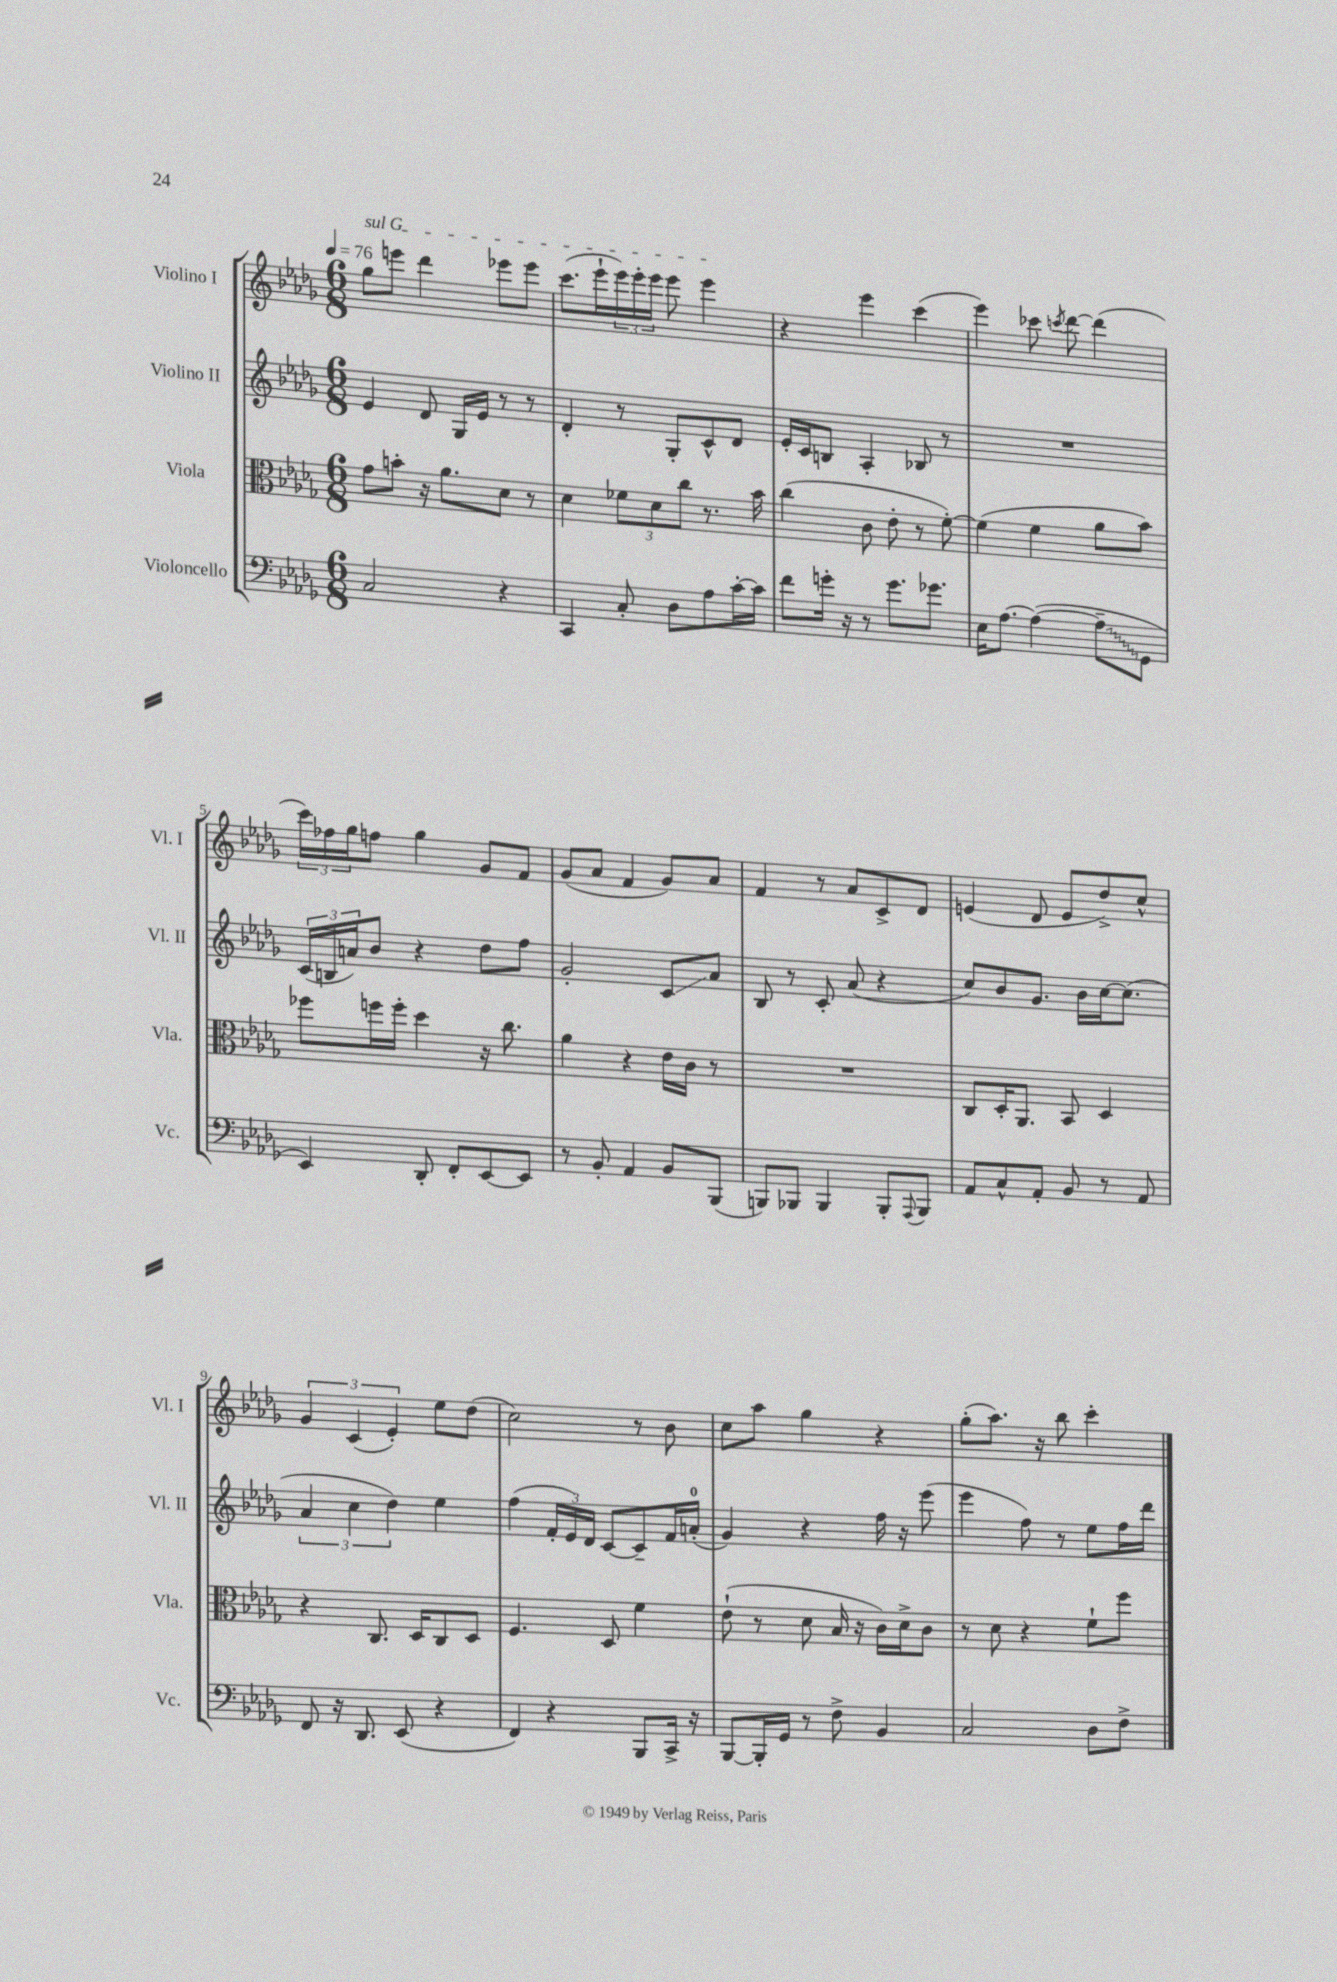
<<
\new StaffGroup <<
\new Staff = "s0" \with { instrumentName = "Violino I" shortInstrumentName = "Vl. I" } {
    \clef treble \key des \major \numericTimeSignature \time 6/8 \tempo 4 = 76
    \once \override TextSpanner.bound-details.left.text = \markup { \italic "sul G" } ges''8\startTextSpan e'''8 des'''4 ees'''8 ees'''8 |
    c'''8.( ees'''16-! \tuplet 3/2 { ees'''16) ees'''16-. ees'''16 } ees'''8 ees'''4\stopTextSpan |
    r4 ees'''4 c'''4( |
    ees'''4) ces'''8 \acciaccatura { c'''8 } des'''8~ des'''4( |
    \tuplet 3/2 { c'''16) fes''16 ges''16 } f''8 ges''4 ges'8 f'8 |
    ges'8( aes'8 f'4 ges'8) aes'8 |
    f'4 r8 aes'8 c'8-> des'8 |
    e'4( des'8 e'8 des''8->) c''8-^ |
    \tuplet 3/2 { ges'4 c'4( ees'4-.) } ees''8 des''8( |
    c''2) r8 bes'8 |
    c''8 aes''8 ges''4 r4 |
    ges''8-.( aes''8.) r16 bes''8 c'''4-. \bar "|." |
}
\new Staff = "s1" \with { instrumentName = "Violino II" shortInstrumentName = "Vl. II" } {
    \clef treble \key des \major \numericTimeSignature \time 6/8
    ees'4 des'8 ges16 ees'16 r8 r8 |
    des'4-. r8 ges8-. c'8-^ des'8 |
    ees'16-. c'16 b8 aes4-. bes8 r8 |
    R2. |
    \tuplet 3/2 { c'16( b16 a'16) } bes'8 r4 des''8 f''8 |
    ges'2-. c'8\glissando aes'8 |
    bes8 r8 c'8-. aes'8( r4 |
    c''8) bes'8 ges'8. bes'16 c''16~ c''8.( |
    \tuplet 3/2 { aes'4 c''4 des''4) } ees''4 |
    f''4( \tuplet 3/2 { f'16-. ees'16) des'16 } c'8~ c'8-- f'16 a'16-0-.( |
    ges'4) r4 f''16 r16 ees'''8( |
    ees'''4 f''8) r8 ees''8 f''16 des'''16 \bar "|." |
}
\new Staff = "s2" \with { instrumentName = "Viola" shortInstrumentName = "Vla." } {
    \clef alto \key des \major \numericTimeSignature \time 6/8
    ges'8 b'8-. r16 aes'8. des'8 r8 |
    des'4 \tuplet 3/2 { fes'8 des'8 c''8 } r8. bes'16 |
    c''4( c'8 ees'8-. r8 f'8~-.) |
    f'4( f'4 aes'8 bes'8) |
    fes''8 f''16 f''16-. des''4 r16 c''8. |
    aes'4 r4 ees'16 c'16 r8 |
    R2. |
    c8 des16-. aes,8. bes,8 des4 |
    r4 c8. des16 c8 des8 |
    f4. des8 f'4 |
    ees'8-!( r8 des'8 bes16 r16 c'16) des'16-> c'8 |
    r8 des'8 r4 f'8-! f''8 \bar "|." |
}
\new Staff = "s3" \with { instrumentName = "Violoncello" shortInstrumentName = "Vc." } {
    \clef bass \key des \major \numericTimeSignature \time 6/8
    c2 r4 |
    c,4 c8-. des8 aes8 c'16~-. c'16 |
    f'8 g'16-. r16 r8 g'8. ges'8. |
    ees16 aes8.~ aes4~( \once \override Glissando.style = #'zigzag aes8--\glissando ges,8 |
    ees,4) des,8-. f,8-. ees,8~ ees,8 |
    r8 bes,8-. aes,4 bes,8 bes,,8( |
    b,,8) bes,,8 bes,,4 bes,,8-. \appoggiatura { aes,,8 } bes,,8 |
    aes,8 c8-^ aes,8-. bes,8 r8 aes,8 |
    f,8 r16 des,8. ees,8( r4 |
    f,4) r4 bes,,8 c,16-> r16 |
    bes,,8~ bes,,16-. ges,16 r8 f8-> bes,4 |
    c2 des8 f8-> \bar "|." |
}
>>
>>
